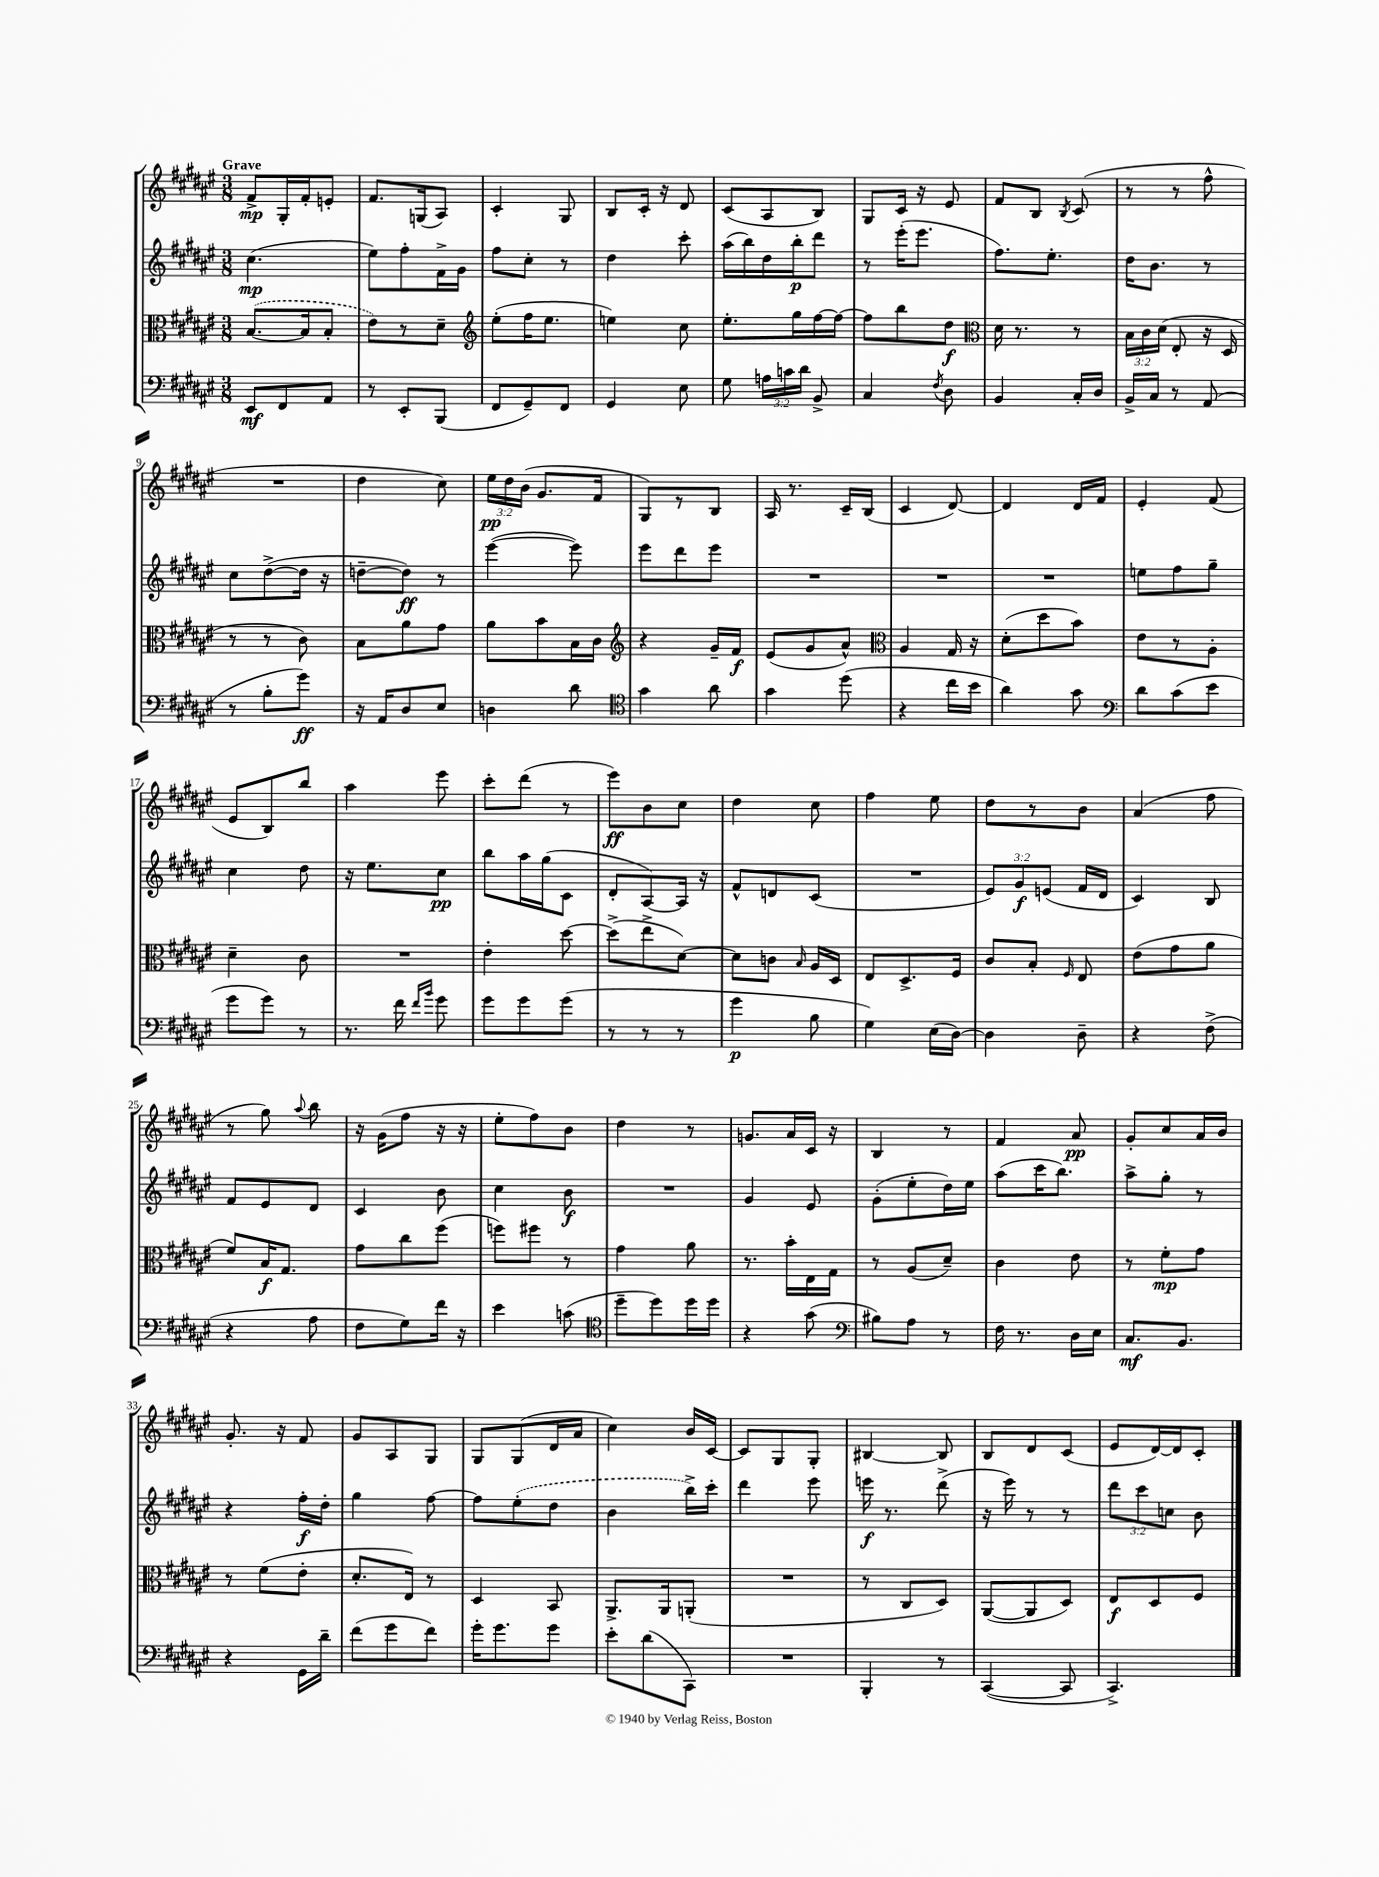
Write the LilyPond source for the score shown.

<<
\new StaffGroup <<
\new Staff = "s0" {
    \clef treble \key fis \major \numericTimeSignature \time 3/8 \override Staff.TupletNumber.text = #tuplet-number::calc-fraction-text \tempo "Grave"
    \autoBeamOff fis'8[->\mp gis16-. fis'16-. e'8]-. |
    fis'8.[ g16( ais8]) |
    cis'4-. gis8 |
    b8[ cis'16]-. r16 dis'8 |
    cis'8[( ais8 b8]) |
    gis8[ cis'16] r16 eis'8 |
    fis'8[ b8] \acciaccatura { b8 } cis'8( |
    r8 r8 fis''8-^ |
    R4. |
    dis''4 cis''8) |
    \tuplet 3/2 { eis''16[\pp dis''16 b'16]( } gis'8.[ fis'16] |
    gis8[) r8 b8] |
    ais16 r8. cis'16[-- b16]( |
    cis'4 dis'8~) |
    dis'4 dis'16[ fis'16] |
    eis'4-. fis'8( |
    eis'8[ b8) b''8] |
    ais''4 eis'''8 |
    cis'''8[-. dis'''8]( r8 |
    eis'''8[\ff) b'8 cis''8] |
    dis''4 cis''8 |
    fis''4 eis''8 |
    dis''8[ r8 b'8] |
    ais'4( fis''8 |
    r8 gis''8) \appoggiatura { ais''8 } b''8 |
    r16 gis'16[( fis''8] r16 r16 |
    eis''8[-. fis''8) b'8] |
    dis''4 r8 |
    g'8.[ ais'16 cis'16] r16 |
    b4 r8 |
    fis'4 ais'8\pp |
    gis'8[-. cis''8 ais'16 b'16] |
    gis'8.-. r16 fis'8 |
    gis'8[ ais8 gis8] |
    gis8[ gis8( dis'16 ais'16] |
    cis''4) b'16[ cis'16]~ |
    cis'8[ gis8 gis8]-. |
    bis4~ bis8 |
    b8[ dis'8 cis'8]( |
    eis'8[ dis'16~) dis'16 cis'8]-. \bar "|." |
}
\new Staff = "s1" {
    \clef treble \key fis \major \numericTimeSignature \time 3/8 \override Staff.TupletNumber.text = #tuplet-number::calc-fraction-text
    \autoBeamOff cis''4.\mp( |
    eis''8[) fis''8-. fis'16-> gis'16] |
    fis''8[ cis''8]-. r8 |
    dis''4 cis'''8-. |
    ais''16[( b''16) dis''16 b''16-.\p dis'''8] |
    r8 eis'''16[-.( eis'''8.] |
    fis''8.[) eis''8.]-. |
    dis''16[ b'8.] r8 |
    cis''8[ dis''8~->( dis''16] r16 |
    d''8[~-- d''8]\ff) r8 |
    eis'''4~( eis'''8) |
    eis'''8[ dis'''8 eis'''8] |
    R4. |
    R4. |
    R4. |
    e''8[ fis''8 gis''8]-- |
    cis''4 dis''8 |
    r16 eis''8.[ cis''8]\pp |
    b''8[ ais''16 gis''16( cis'8] |
    dis'8[-. ais8~) ais16] r16 |
    fis'8[-^ d'8 cis'8]( |
    R4. |
    \tuplet 3/2 { eis'8[) gis'8\f e'8]( } fis'16[ dis'16] |
    cis'4) b8 |
    fis'8[ eis'8 dis'8] |
    cis'4 b'8 |
    cis''4 b'8\f |
    R4. |
    gis'4 eis'8 |
    gis'8[-.( eis''8-. dis''16) eis''16] |
    ais''8[( cis'''16 b''8.]) |
    ais''8[-> gis''8]-. r8 |
    r4 fis''16[-.\f dis''16]-. |
    gis''4 fis''8~ |
    fis''8[ \once \slurDashed eis''8-.( dis''8] |
    b'4 b''16[->) cis'''16]-. |
    dis'''4 eis'''8 |
    e'''16\f r8. dis'''8->( |
    r16 eis'''16) r8 r8 |
    \tuplet 3/2 { dis'''8[ cis'''8 c''8] } b'8 \bar "|." |
}
\new Staff = "s2" {
    \clef alto \key fis \major \numericTimeSignature \time 3/8 \override Staff.TupletNumber.text = #tuplet-number::calc-fraction-text
    \autoBeamOff \once \slurDashed b8.[~( b16 b8]-. |
    eis'8[) r8 dis'8]-- |
    \clef treble eis''8[-.( fis''16 eis''8.] |
    e''4) cis''8 |
    eis''8.[-. gis''16 fis''16~ fis''16]~ |
    fis''8[ b''8 dis''8]\f |
    \clef alto dis'16 r8. r8 |
    \tuplet 3/2 { b16[ cis'16 dis'16]( } eis8-. r16 dis16 |
    r8 r8 cis'8) |
    b8[ ais'8 gis'8] |
    ais'8[ b'8 b16 cis'16] |
    \clef treble r4 gis'16[-- fis'16]\f |
    eis'8[( gis'8 ais'8]-^) |
    \clef alto ais4 gis16 r16 |
    dis'8[-.( dis''8 b'8]) |
    eis'8[ r8 ais8]-. |
    dis'4-- cis'8 |
    R4. |
    eis'4-. dis''8~ |
    dis''8[->( eis''8-> dis'8]~) |
    dis'8[ c'8] \grace { b16 } ais16[ dis16] |
    eis8[ dis8.-> fis16] |
    cis'8[ b8]-. \grace { fis16 } eis8 |
    eis'8[( gis'8 ais'8] |
    fis'8[) b16\f gis8.] |
    gis'8[ cis''8 fis''8]( |
    f''8[) fis''8] r8 |
    gis'4 ais'8 |
    r8. b'16[-. eis16 gis16] |
    r8 ais8[( dis'8]--) |
    cis'4 eis'8 |
    r8 fis'8[-.\mp gis'8] |
    r8 fis'8[( eis'8]-. |
    dis'8.[-. eis16]) r8 |
    dis4 b,8 |
    ais,8.[-> ais,16 a,8]-.( |
    R4. |
    r8 cis8[ dis8]) |
    ais,8[~( ais,8 dis8]) |
    eis8[\f dis8 fis8] \bar "|." |
}
\new Staff = "s3" {
    \clef bass \key fis \major \numericTimeSignature \time 3/8 \override Staff.TupletNumber.text = #tuplet-number::calc-fraction-text
    \autoBeamOff eis,8[\mf fis,8 ais,8] |
    r8 eis,8[-. b,,8]( |
    fis,8[ gis,8--) fis,8] |
    gis,4 eis8 |
    gis8 \tuplet 3/2 { a16[ c'16 dis'16] } b,8-> |
    cis4 \acciaccatura { fis8 } dis8 |
    b,4 cis16[-. dis16] |
    b,16[-> cis16] r8 ais,8( |
    r8 b8[-. gis'8]\ff) |
    r16 ais,16[ dis8 eis8] |
    d4 dis'8 |
    \clef tenor gis'4 ais'8 |
    gis'4 dis''8( |
    r4 cis''16[ b'16] |
    ais'4) gis'8 |
    \clef bass dis'8[ cis'8( eis'8] |
    gis'8[ gis'8]) r8 |
    r8. fis'16 \grace { fis'16[ b'16] } gis'8 |
    gis'8[ gis'8 gis'8]( |
    r8 r8 r8 |
    gis'4\p b8 |
    gis4) eis16[( dis16]~) |
    dis4 dis8-- |
    r4 fis8->( |
    r4 ais8 |
    fis8[ gis8) fis'16] r16 |
    eis'4 c'8( |
    \clef tenor dis''8[-- dis''8) dis''16 dis''16] |
    r4 gis'8( |
    \clef bass bis8[) ais8] r8 |
    fis16 r8. dis16[ eis16] |
    cis8.[\mf b,8.] |
    r4 gis,16[ dis'16]-- |
    fis'8[( gis'8 fis'8]) |
    gis'16[-. gis'8. gis'8] |
    eis'8[-. dis'8( cis,8]) |
    R4. |
    b,,4-. r8 |
    cis,4~( cis,8 |
    cis,4.->) \bar "|." |
}
>>
>>
